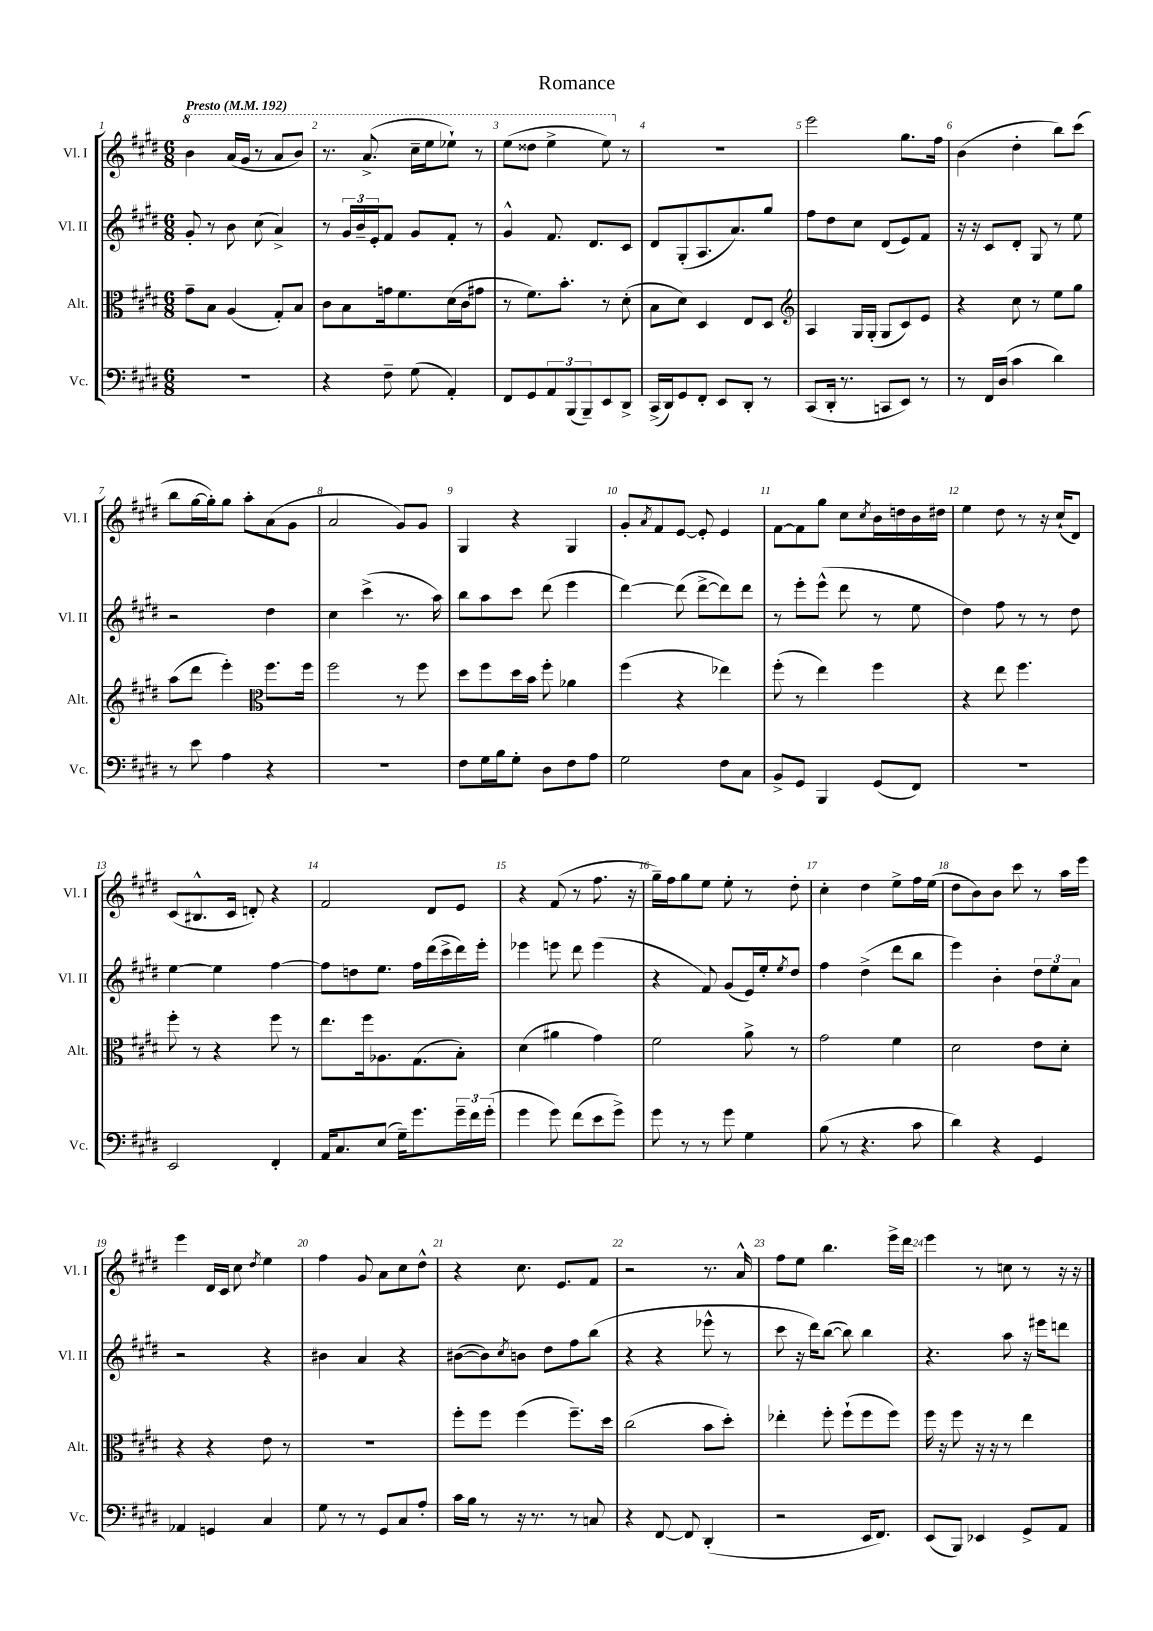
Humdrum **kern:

**kern	**kern	**kern	**kern
*part4	*part3	*part2	*part1
*staff4	*staff3	*staff2	*staff1
*I"Vc.	*I"Alt.	*I"Vl. II	*I"Vl. I
*I'Vc.	*I'Alt.	*I'Vl. II	*I'Vl. I
*clefF4	*clefC3	*clefG2	*clefG2
*k[f#c#g#d#]	*k[f#c#g#d#]	*k[f#c#g#d#]	*k[f#c#g#d#]
*M6/8	*M6/8	*M6/8	*M6/8
*MM192	*MM192	*MM192	*MM192
*	*	*	*8va
=1	=1	=1	=1
!	!	!	!LO:TX:a:B:t=Presto
2.r	8g#~\L	8g#'/	4bb\
.	8B\J	8r	.
.	(4A/	8b\	(16aa/LL
.	.	.	16gg#/JJ
.	.	(8cc#\	8r
.	8G#'/L)	4a^/)	8aa/L
.	8B/J	.	8bb/J)
=2	=2	=2	=2
4r	8c#\L	8r	8.r
.	8B\	24g#/LL	.
.	.	24b~/	.
.	.	.	(8.aa^/
.	.	24e'/J	.
8F#~\	16gn\k	8f#/J	.
.	8.f#\	.	.
(8G#\	.	8g#/L	16ccc#~\LL
.	.	.	16eee\J
4AA'/)	(16d#\L	8f#'/J	8eee-X`\J)
.	16c#\J	.	.
.	8g#X\J	8r	8r
=3	=3	=3	=3
8FF#/L	8r	4g#^^/	(8eee\L
8GG#/	8.f#\L)	.	8ddd##X\J
12AA/	.	8.f#/	4eee^\
.	8.b'\J	.	.
(12BBB/	.	.	.
12BBB~/)	.	.	.
.	.	8.d#/L	.
8EE/	8r	.	8eee\)
*	*	*	*X8va
8DD#^/J	(8d#'\	8c#/J	8r
=4	=4	=4	=4
(16CC#^/LL	8B\L	8d#/L	2.r
16DD#/J)	.	.	.
8GG#/	8d#\J)	(8G#'/	.
8FF#'/J	4D#/	8.A/	.
8EE/L	.	.	.
.	.	8.a/)	.
8DD#'/J	8E/L	.	.
8r	8D#/J	8gg#/J	.
=5	=5	=5	=5
*	*clefG2	*	*
(8CC#/L	4A/	8ff#\L	2eee\
16DD#'/Jk	.	8dd#\	.
8.r	.	.	.
.	16G#/LL	8cc#\J	.
.	(16G#'/JJ	.	.
8CCn/L	8G#/L	(8d#/L	.
8EE/J)	8c#/)	8e/)	8.gg#\L
8r	8e/J	8f#/J	.
.	.	.	16ff#\Jk
=6	=6	=6	=6
8r	4r	16r	(4b\
.	.	16r	.
16FF#/LL	.	8c#/L	.
(16D#/JJ	.	.	.
4c#\	8cc#\	8d#'/J	4dd#'\
.	8r	8G#/	.
4d#\)	8ee\L	8r	8bb\L)
.	8gg#\J	8ee\	(8ccc#\J
!!LO:LB:g=z
=7	=7	=7	=7
8r	(8aa\L	2r	8bb\L
8e\	8ddd#\J	.	[16gg#\L
.	.	.	16gg#'\J])
4A\	4eee'\)	.	8gg#\J
.	.	.	8aa'\L
*	*clefC3	*	*
4r	8.ff#\L	4dd#\	(8a\
.	.	.	8g#\J
.	16ff#\Jk	.	.
=8	=8	=8	=8
2.r	2ff#\	4cc#\	2a/
.	.	(4ccc#^\	.
.	8r	8.r	8g#/L)
.	8ff#\	.	8g#/J
.	.	16aa\)	.
=9	=9	=9	=9
8F#\L	8dd#\L	8bb\L	4G#/
16G#\L	8ff#\	8aa\	.
16B\J	.	.	.
8G#'\J	16dd#\L	8ccc#\J	4r
.	16b\JJ	.	.
8D#\L	8ff#'\	(8ddd#\	.
8F#\	4a-X\	4eee\	4G#/
8A\J	.	.	.
=10	=10	=10	=10
2G#\	(4ff#\	[4ddd#\)	8g#'/L
.	.	.	8qa/
.	.	.	8f#/
.	4r	(8ddd#\]	[8e/J
.	.	[8ddd#^\L	8e'/]
8F#\L	4ee-X\)	8ddd#\])	4e/
8C#\J	.	8ddd#\J	.
=11	=11	=11	=11
8BB^/L	(8ff#'\	8r	[8f#\L
8GG#/J	8r	8eee'\L	8f#\]
4BBB/	4ee\)	(8eee^^\J	8gg#\J
.	.	8ddd#\	8cc#\L
.	.	.	8qcc#/
(8GG#/L	4ff#\	8r	16b\L
.	.	.	16ddn\
8FF#/J)	.	8ee\	16b\
.	.	.	16dd#X\JJ
=12	=12	=12	=12
2.r	4r	4dd#\)	4ee\
.	8ee\	8ff#\	8dd#\
.	4.ff#\	8r	8r
.	.	8r	16r
.	.	.	(16cc#`/KL
.	.	8dd#\	8d#/J)
!!LO:LB:g=z
=13	=13	=13	=13
2EE/	8ff#'\	[4ee\	(8c#/L
.	8r	.	8.B#X^^/
.	4r	4ee\]	.
.	.	.	16c#/Jk
.	.	.	8dn'/)
4FF#'/	8ff#\	[4ff#\	4r
.	8r	.	.
=14	=14	=14	=14
16AA/KL	8.ee\L	8ff#\L]	2f#/
8.C#/	.	.	.
.	.	8ddn\	.
.	16ff#\k	.	.
(8E/J	8.A-X\	8.ee\J	.
16G#~\KL)	.	.	.
8.g#\	(8.G#\	16ff#\LL	.
.	.	(16ddd#\	8d#/L
.	.	16ccc#^\	.
24g#~\L	8B'\J)	16ddd#\)	8e/J
24f#\	.	.	.
.	.	16eee'\JJ	.
(24g#'\JJ	.	.	.
=15	=15	=15	=15
4g#\	(4d#\	4eee-X\	4r
8g#\)	4a#X\	8eeen\	(8f#/
(8f#\L	.	8ddd#\	8r
8e\	4g#\)	(4eee\	8.ff#\
8g#^\J)	.	.	.
.	.	.	16r
=16	=16	=16	=16
8g#\	2f#\	4r	16gg#~\LL)
.	.	.	16ff#\J
8r	.	.	8gg#\
8r	.	8f#/)	8ee\J
8g#\	.	(8g#/L	8ee'\
4G#\	8a^\	16e/L)	8r
.	.	16ee'/J	.
.	.	8qee/	.
.	8r	8dd#/J	8dd#'\
=17	=17	=17	=17
(8B\	2g#\	4ff#\	4cc#'\
8r	.	.	.
4.r	.	(4dd#^\	4dd#\
.	4f#\	8ddd#\L	8ee^\L
8c#\	.	8bb\J	16ff#\L
.	.	.	(16ee\JJ
=18	=18	=18	=18
4d#\)	2d#\	4eee\)	8dd#\L
.	.	.	8b\)
4r	.	4b'\	8b\J
.	.	.	8ccc#\
4GG#/	8e\L	12dd#\L	8r
.	.	12ee\	.
.	8d#'\J	.	16aa\LL
.	.	12a\J	.
.	.	.	16eee\JJ
!!LO:LB:g=z
=19	=19	=19	=19
4AA-X/	4r	2r	4eee\
4GGn/	4r	.	16d#/LL
.	.	.	16c#/JJ
.	.	.	8cc#\
.	.	.	8qdd#/
4C#/	8e\	4r	4ee\
.	8r	.	.
=20	=20	=20	=20
8G#\	2.r	4b#X\	4ff#\
8r	.	.	.
8r	.	4a/	8g#/
8GG#/L	.	.	8a\L
8C#/	.	4r	8cc#\
8A'/J	.	.	8dd#^^\J
=21	=21	=21	=21
16c#\LL	8ff#'\L	([8b#X\L	4r
16B\JJ	.	.	.
8r	8ff#\J	8b#\])	.
.	.	8qcc#/	.
16r	(4ff#\	8bn\J	8.cc#\
8.r	.	.	.
.	.	8dd#\L	.
.	.	.	8.e/L
8r	8.ff#~\L)	8ff#\	.
8Cn/	.	(8bb\J	8f#/J
.	16dd#\Jk	.	.
=22	=22	=22	=22
4r	(2cc#\	4r	2r
[8FF#/	.	4r	.
8FF#/]	.	.	.
(4DD#'/	8b\L	8eee-X^^\	8.r
.	8dd#'\J)	8r	.
.	.	.	16a^^/
=23	=23	=23	=23
2r	4ee-X'\	8ccc#\	8ff#\L
.	.	16r	8ee\J
.	.	16ddd#\KL)	.
.	8ff#'\	([8bb\J	4.bb\
.	(8ff#`\L	8bb\])	.
16EE/KL	8ff#\	4bb\	.
8.FF#/J)	.	.	.
.	8ff#\J)	.	16eee^\LL
.	.	.	16ddd#\JJ
=24	=24	=24	=24
(8EE/L	16ff#\	4.r	4eee\
.	16r	.	.
8BBB/J)	8ff#\	.	.
4EE-X/	16r	.	8r
.	16r	.	.
.	8r	8aa\	8ccn\
8GG#^/L	4ee\	16r	8r
.	.	16eee#X\KL	.
8AA/J	.	8dddn\J	16r
.	.	.	16r
==	==	==	==
*-	*-	*-	*-
